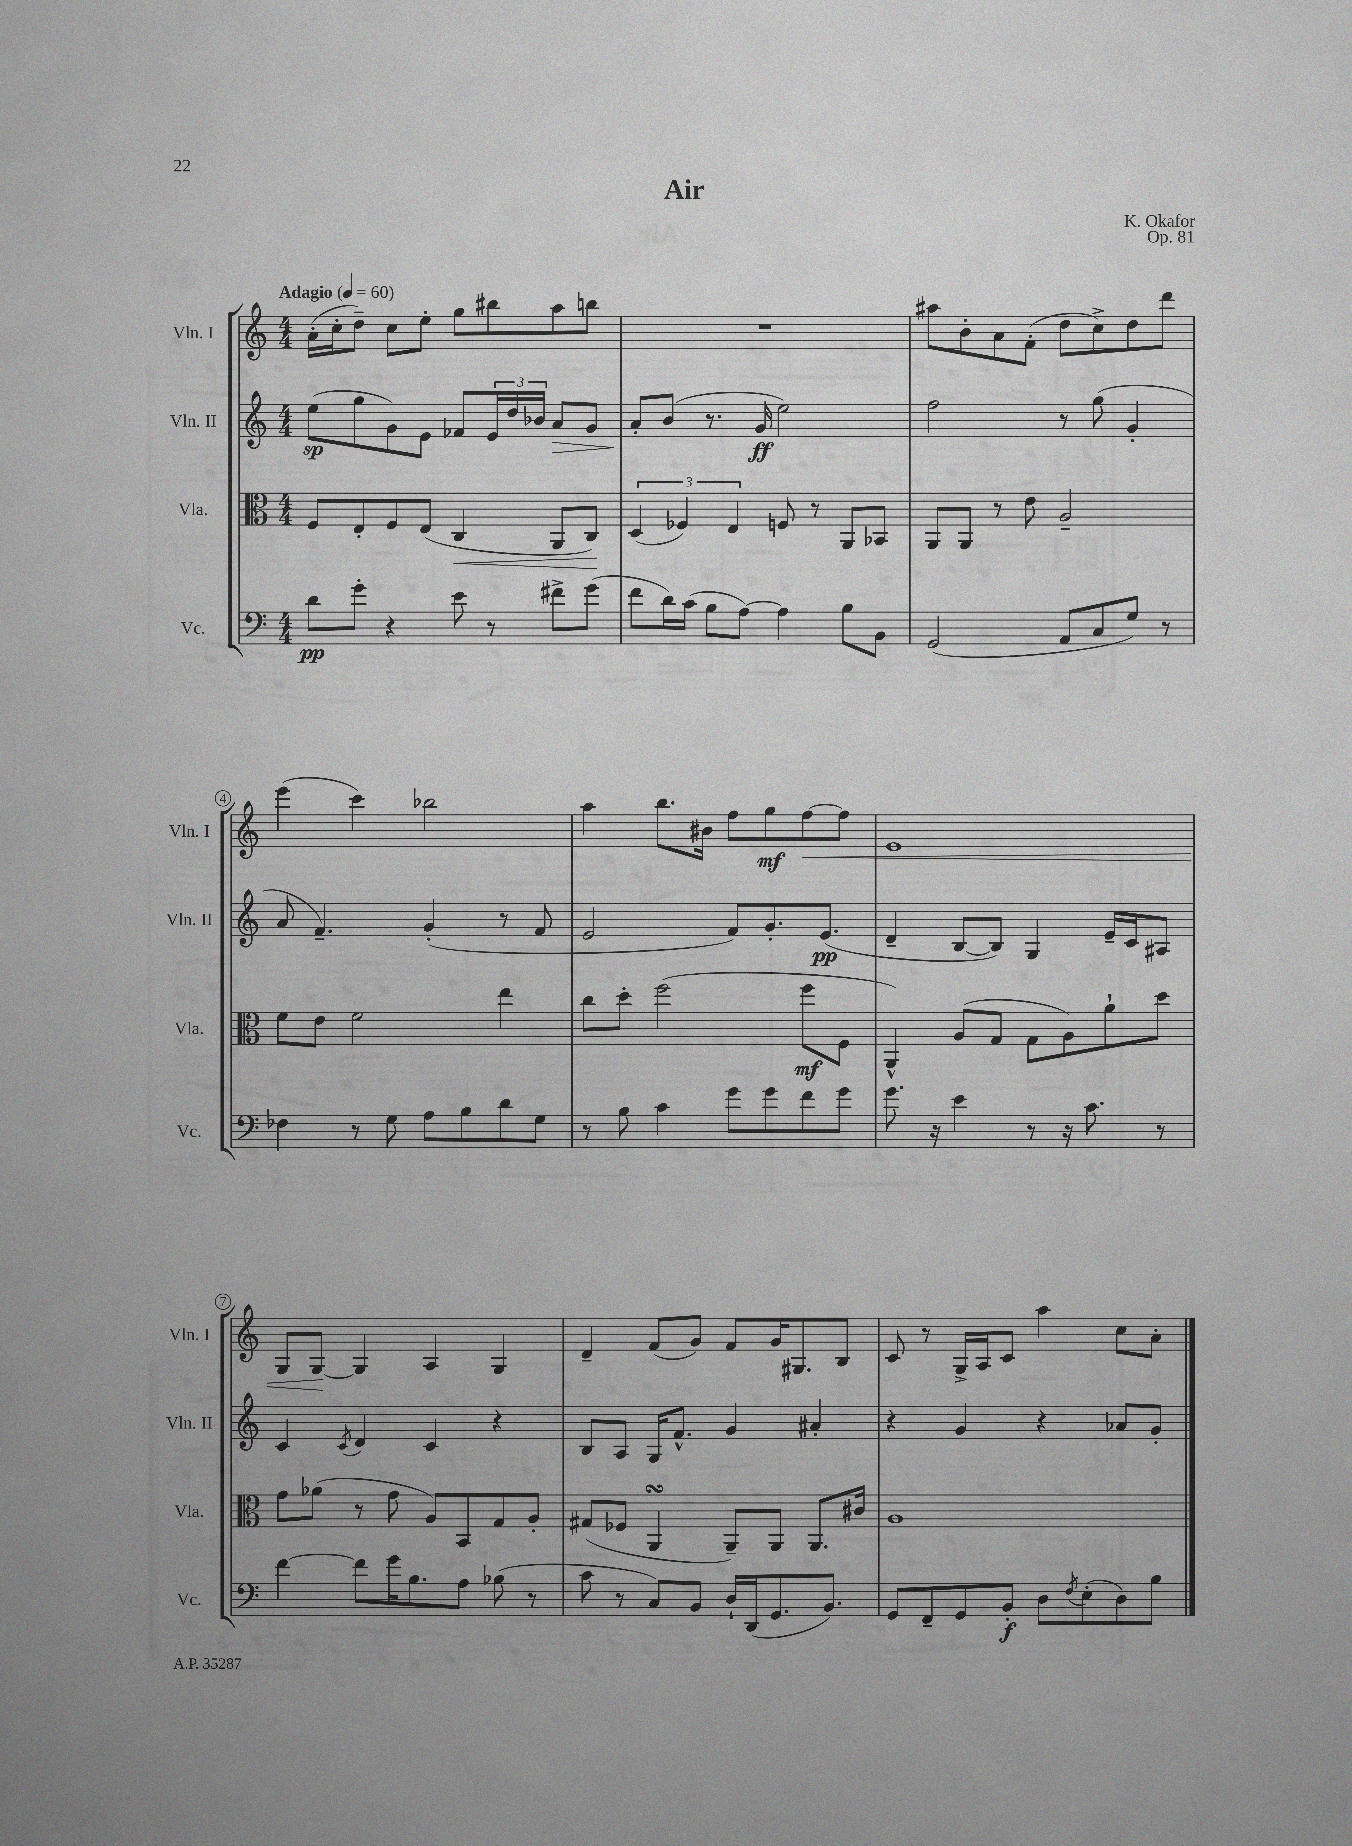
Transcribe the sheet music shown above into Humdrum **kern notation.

**kern	**kern	**kern	**kern
*staff4	*staff3	*staff2	*staff1
*clefF4	*clefC3	*clefG2	*clefG2
*k[]	*k[]	*k[]	*k[]
*M4/4	*M4/4	*M4/4	*M4/4
*MM60	*MM60	*MM60	*MM60
8d	8F	(8ee	(16a'
.	.	.	16cc'
8g'	8E'	8gg	8dd~)
4r	8F	8g)	8cc
.	(8E	8e	8ee'
8e	4C	8f-	8gg
8r	.	24e	8bb#
.	.	24dd	.
.	.	24b-	.
8f#^	8AA	8a	8aa
(8g	8C)	8g	8bb
=	=	=	=
8f	(6D	8a'	1r
16d)	.	(8b	.
.	6F-)	.	.
(16c	.	.	.
8B	.	8.r	.
.	6E	.	.
[8A)	.	.	.
.	.	16g	.
4A]	8F	2ee)	.
.	8r	.	.
8B	8AA	.	.
8BB	8BB-	.	.
=	=	=	=
(2GG	8AA	2ff	8aa#
.	8AA	.	8b'
.	8r	.	8a
.	8e	.	(8f'
8AA	2A~	8r	8dd
8C	.	(8gg	8cc^)
8G)	.	4g'	8dd
8r	.	.	8ddd
=	=	=	=
4F-	8f	8a	(4eee
.	8e	4.f~)	.
8r	2f	.	4ccc)
8G	.	.	.
8A	.	(4g'	2bb-
8B	.	.	.
8d	4ee	8r	.
8G	.	8f	.
=	=	=	=
8r	8cc	2e	4aa
8B	8dd'	.	.
4c	(2ff	.	8.bb
.	.	.	16b#
8g	.	8f)	8ff
8g	.	8.g'	8gg
8f	8ff	.	[8ff
.	.	(8.e	.
8g	8F	.	8ff]
=	=	=	=
8.g	4AA^^)	4d~	1e
16r	.	.	.
4e	(8A	[8B	.
.	8G	8B])	.
8r	8G	4G	.
16r	8A)	.	.
8.c	.	.	.
.	8a`	16e~	.
.	.	16c	.
8r	8dd	8A#	.
=	=	=	=
[4f	8g	4c	8G
.	(8a-	.	[8G
.	.	8qc	.
8f]	8r	4d	4G]
16g	8g	.	.
8.B	.	.	.
.	8A)	4c	4A
8A	8BB	.	.
(8B-	8G	4r	4G
8r	8A'	.	.
=	=	=	=
8c	(8G#	8B	4d~
8r	8F-	8A	.
8C)	4AA	16G	(8f
.	.	8.f^^	.
8BB	.	.	8g)
16D`	8AA~)	4g	8f
(16DD	.	.	.
8.GG	8AA	.	16g
.	.	.	8.G#
.	8.AA	4a#'	.
8.BB)	.	.	.
.	.	.	8B
.	16c#	.	.
=	=	=	=
8GG	1A	4r	8c
8FF~	.	.	8r
8GG	.	4g	16G^
.	.	.	16A
8BB'	.	.	8c
8D	.	4r	4aa
8qF	.	.	.
(8E'	.	.	.
8D)	.	8a-	8cc
8B	.	8g'	8a'
==	==	==	==
*-	*-	*-	*-
